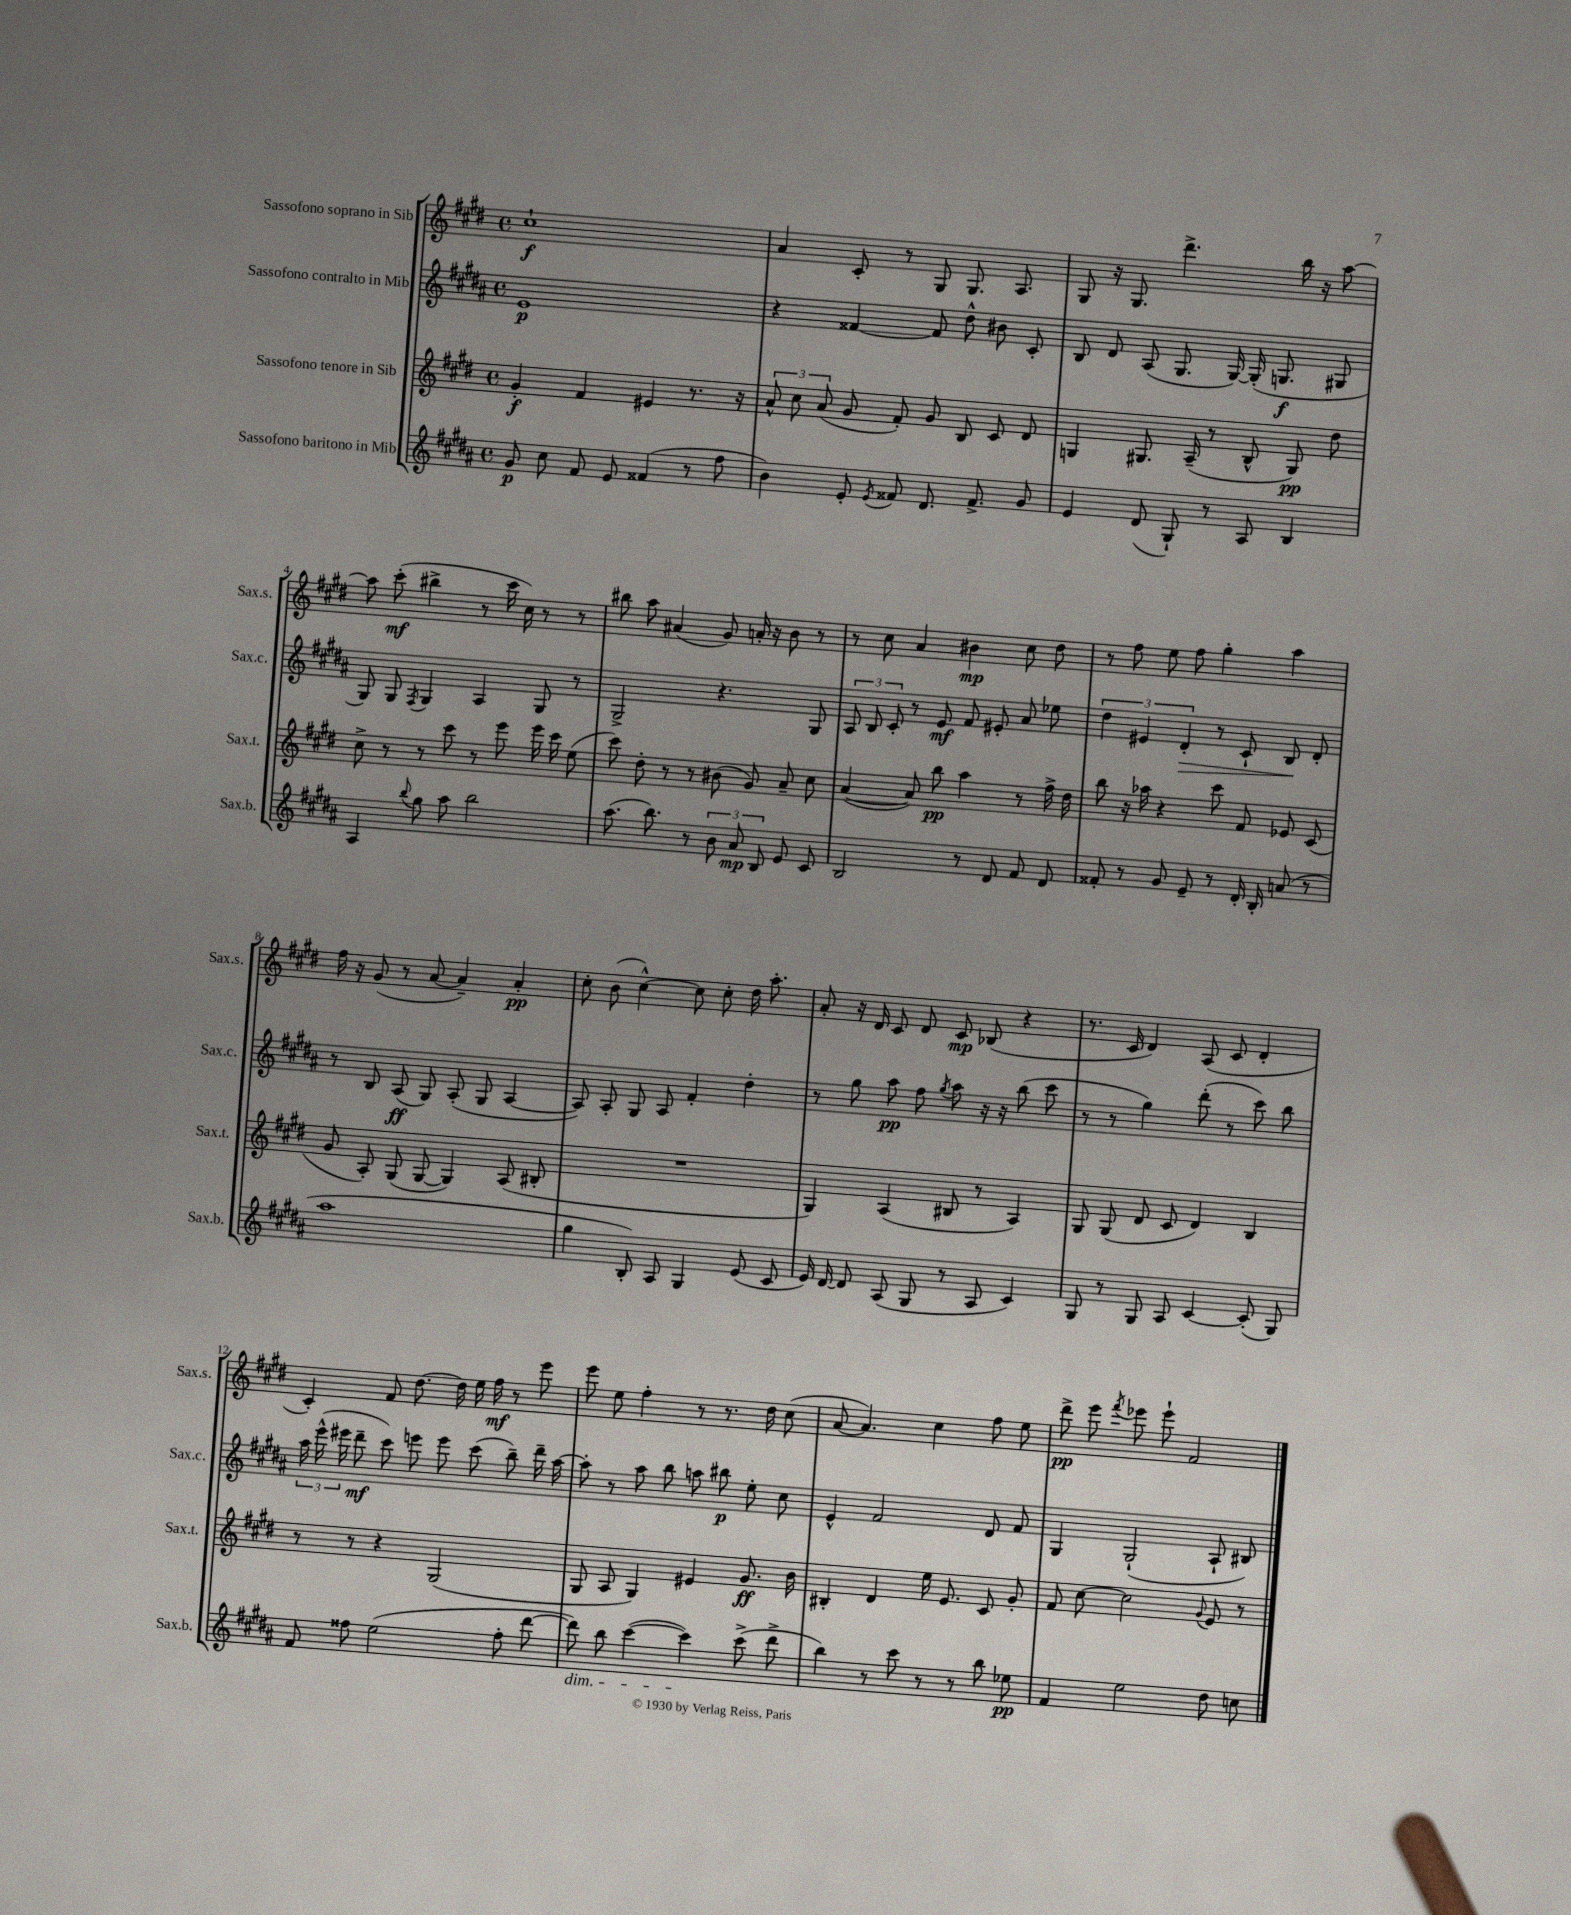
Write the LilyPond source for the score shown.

<<
\new StaffGroup <<
\new Staff = "s0" \with { instrumentName = "Sassofono soprano in Sib" shortInstrumentName = "Sax.s." } {
    \clef treble \key e \major \defaultTimeSignature \time 4/4
    \autoBeamOff cis''1-!\f |
    a'4 cis'8-. r8 gis8 gis8. a8. |
    gis8 r16 gis8. dis'''4.-> b''16 r16 a''8~ |
    a''8 cis'''8-.\mf( bis''4-> r8 cis'''16 cis''16) r8 r8 |
    bis''8 a''8 ais'4( gis'8) a'16-. r16 b'8 r8 |
    r8 cis''8 a'4 bis'4\mp cis''8 dis''8 |
    r8 fis''8 e''8 fis''8 gis''4-. a''4 |
    fis''16 r16 gis'8( r8 a'8~ a'4--) a'4-.\pp |
    cis''8-. b'8( cis''4~-^) cis''8 cis''8-. dis''16 a''8.-. |
    a'8-. r16 dis'16 cis'8 dis'8 cis'8\mp bes8( r4 |
    r8. cis'16 dis'4) a8( cis'8 dis'4-. |
    cis'4-.) fis'8 dis''8.~ dis''16 e''16 fis''16\mf r8 e'''8 |
    e'''8 e''8 fis''4-. r8 r8. dis''16 cis''8( |
    a'8~ a'4.) cis''4 fis''8 e''8 |
    dis'''8->\pp e'''8 \acciaccatura { fis'''8 } ees'''8 ees'''8-! fis'2 \bar "|." |
}
\new Staff = "s1" \with { instrumentName = "Sassofono contralto in Mib" shortInstrumentName = "Sax.c." } {
    \clef treble \key b \major \defaultTimeSignature \time 4/4
    \autoBeamOff e'1\p |
    r4 fisis'4~ fisis'8 dis''8-^ bis'8 cis'8-. |
    b8 dis'8 ais8( gis8. gis16~) gis16-.( g8.\f gis8 |
    gis8) gis8 \acciaccatura { fis8 } gis4 ais4 gis8 r8 |
    gis2-> r4. gis8 |
    \tuplet 3/2 { ais8 b8 cis'8-. } r8 e'8\mf fis'8 eis'8-. ais'8 ees''8 |
    \tuplet 3/2 { dis''4 eis'4 dis'4-.\> } r8 cis'8-! b8\! dis'8-. |
    r8 b8 ais8\ff( gis8) ais8-.( gis8 ais4~ |
    ais8) ais8-. gis8 ais8 fis'4-. dis''4-. |
    r8 gis''8 ais''8\pp fis''8 \acciaccatura { gis''8 } ais''8 r16 r16 b''8( cis'''8 |
    r8 r8 gis''4) dis'''8-.( r8 cis'''8) b''8 |
    \tuplet 3/2 { ais''16 e'''16-^( eis'''16 } dis'''8--\mf cis'''8) e'''8 e'''8 cis'''8( b''8--) dis'''16-- ais''16~ |
    ais''8-. r8 ais''8 b''8 a''8 bis''8\p e''8-. cis''8 |
    e'4-^ fis'2 dis'8 fis'8 |
    gis4 gis2-!( ais8-! bis8) \bar "|." |
}
\new Staff = "s2" \with { instrumentName = "Sassofono tenore in Sib" shortInstrumentName = "Sax.t." } {
    \clef treble \key e \major \defaultTimeSignature \time 4/4
    \autoBeamOff gis'4-.\f fis'4 eis'4 r8. r16 |
    \tuplet 3/2 { a'8-^ cis''8 a'8( } gis'8 fis'8-.) gis'8 b8 cis'8 dis'8 |
    g4 gis8. a16--( r8 b8-^ gis8\pp) dis''8 |
    cis''8-> r8 r8 cis'''8 r8 e'''8 e'''16 cis'''16 e''8( |
    cis'''8) dis''8-. r8 r8 bis'8( gis'8) a'8-- cis''8 |
    a'4~( a'8) b''8\pp a''4 r8 fis''16-> dis''16 |
    b''8 r16 aes''16 r4 cis'''8 fis'8 ees'8 cis'8( |
    gis'8 a8-.) gis8( gis8~ gis4) a8( bis8-. |
    R1 |
    gis4) a4( bis8 r8 a4) |
    gis8 gis8( dis'8 cis'8 dis'4) b4 |
    r8 r8 r4 gis2( |
    gis8 a8 gis4) eis'4 gis'8.\ff b'16 |
    bis4-. dis'4 e''16 e'8. cis'8 gis'8-. |
    fis'8 cis''8~ cis''2 \appoggiatura { gis'8 } e'8 r8 \bar "|." |
}
\new Staff = "s3" \with { instrumentName = "Sassofono baritono in Mib" shortInstrumentName = "Sax.b." } {
    \clef treble \key b \major \defaultTimeSignature \time 4/4
    \autoBeamOff gis'8\p cis''8 fis'8 e'8 fisis'4( r8 fis''8 |
    b'4) e'8-. \acciaccatura { e'8 } fisis'8 dis'8. fisis'8.-> gis'8 |
    e'4 dis'8( gis8-!) r8 ais8 b4 |
    ais4 \appoggiatura { b''8 } gis''8 ais''8 b''2 |
    ais''8.( b''8.) r8 \tuplet 3/2 { b'8 ais'8\mp b8 } e'8 cis'8 |
    b2 r8 dis'8 fis'8 dis'8 |
    fisis'8-. r8 gis'8 e'8-- r8 dis'16-. b16-. a'8( r8 |
    ais''1 |
    gis''4 b8-.) ais8 gis4 e'8( cis'8 |
    e'16) dis'16~ dis'8 ais8( gis8 r8 ais8 cis'4) |
    gis8 r8 gis8 ais8 cis'4~ cis'8-.( gis8) |
    fis'8 fisis''8 e''2( fisis''8-. dis'''8~ |
    dis'''8\dim) b''8 cis'''4~( cis'''4\!) cis'''8->( dis'''8-> |
    b''4) r8 cis'''8 r8 r8 b''8 ees''8\pp |
    fis'4 e''2 dis''8 c''8 \bar "|." |
}
>>
>>
